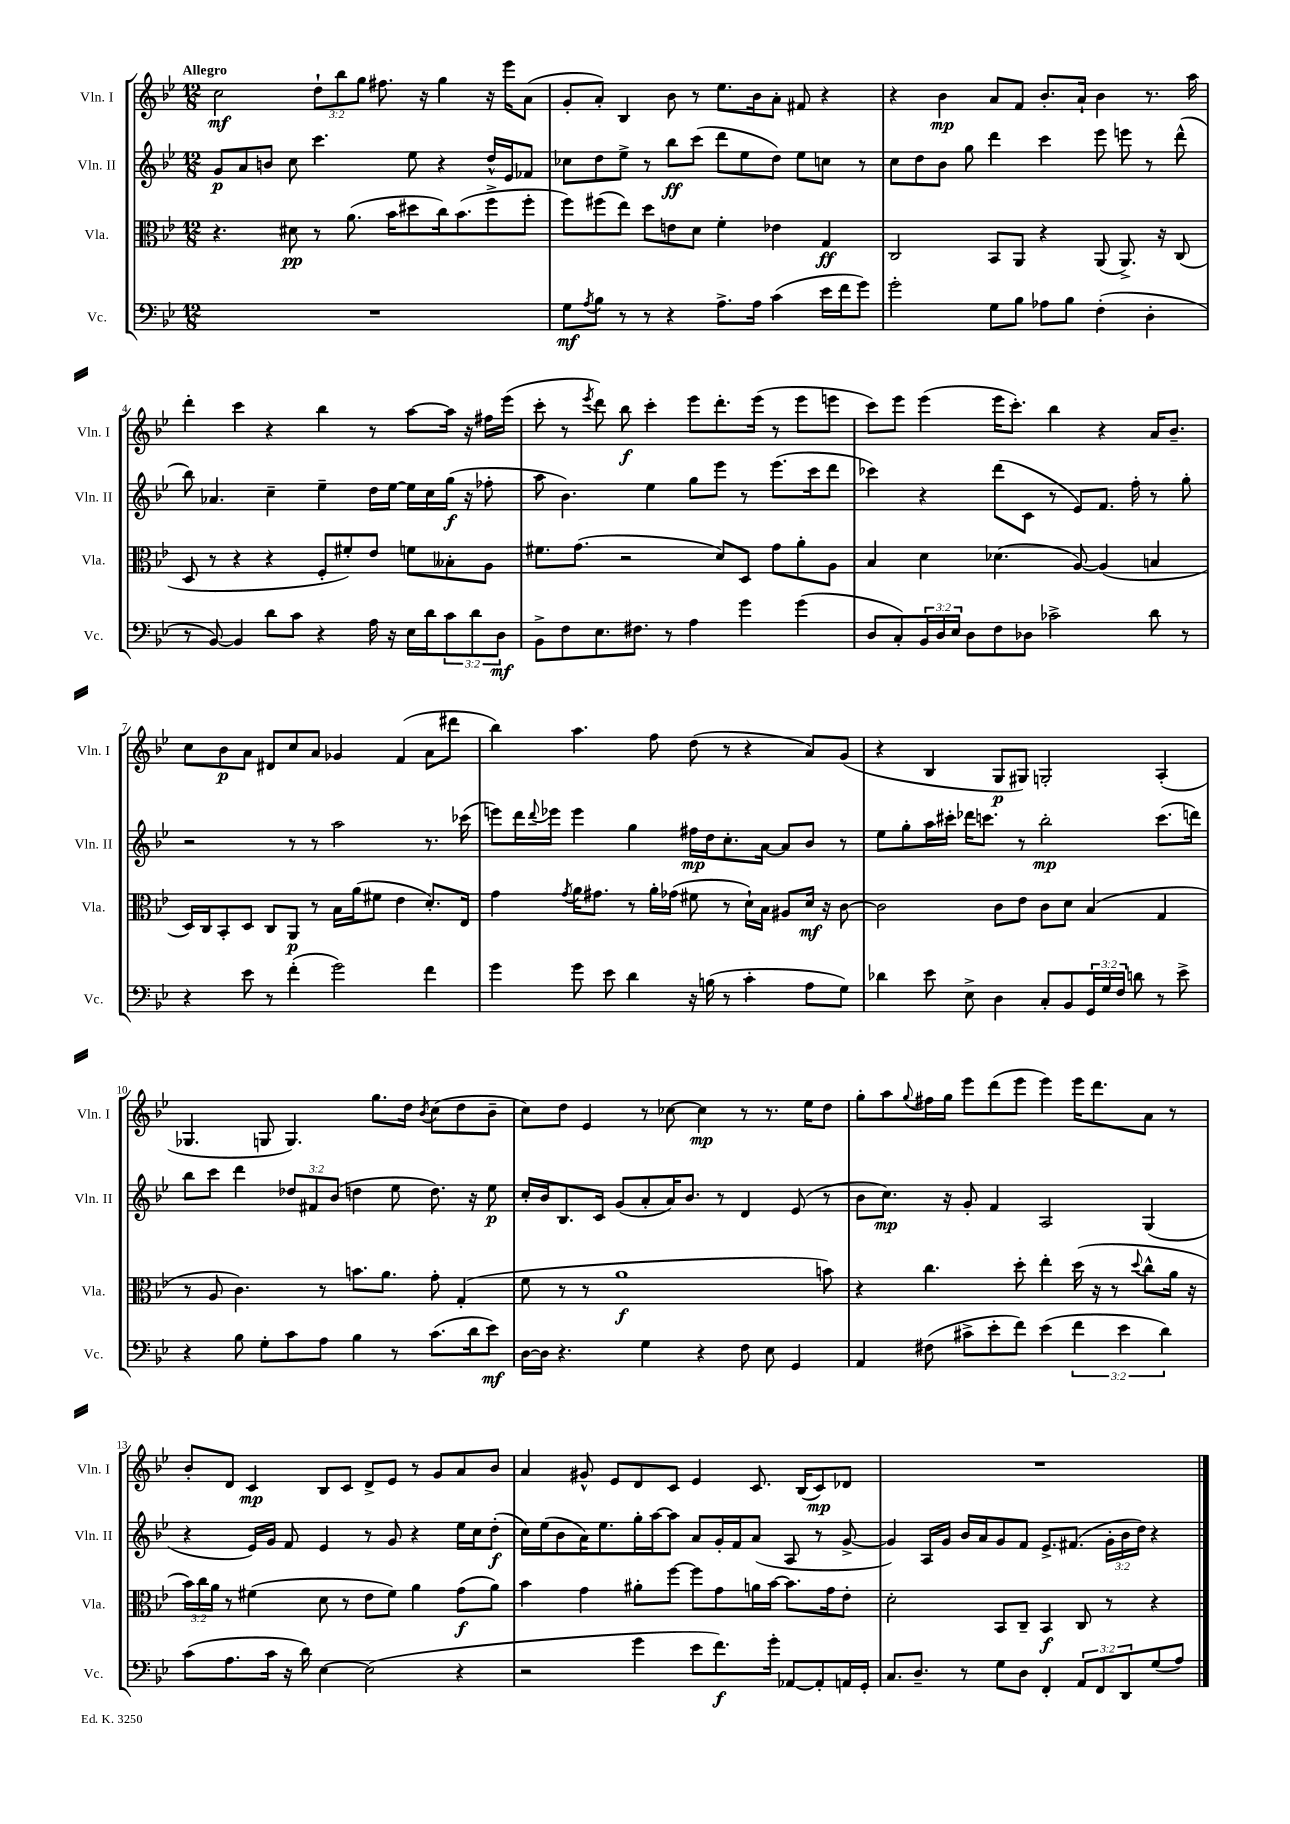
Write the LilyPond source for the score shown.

<<
\new StaffGroup <<
\new Staff = "s0" \with { instrumentName = "Vln. I" shortInstrumentName = "Vln. I" } {
    \clef treble \key bes \major \numericTimeSignature \time 12/8 \override Staff.TupletNumber.text = #tuplet-number::calc-fraction-text \tempo "Allegro"
    c''2\mf \tuplet 3/2 { d''8-! bes''8 g''8 } fis''8. r16 g''4 r16 ees'''16 a'8( |
    g'8-. a'8-.) bes4 bes'8 r8 ees''8. bes'16 a'8-. fis'8 r4 |
    r4 bes'4\mp a'8 f'8 bes'8.-. a'16-! bes'4 r8. a''16 |
    d'''4-. c'''4 r4 bes''4 r8 a''8~ a''16 r16 fis''16 ees'''16( |
    c'''8-. r8 \acciaccatura { ees'''8 } d'''8) bes''8\f c'''4-. ees'''8 d'''8.-. ees'''16( r8 ees'''8 e'''8 |
    c'''8) ees'''8 ees'''4( ees'''16 c'''8.-.) bes''4 r4 a'16 bes'8.-- |
    c''8 bes'8\p a'8 dis'8 c''8 a'8 ges'4 f'4( a'8 dis'''8 |
    bes''4) a''4. f''8 d''8( r8 r4 a'8) g'8( |
    r4 bes4 g8\p gis8) g2-. a4-.( |
    ges4. g8 g4.) g''8. d''16 \acciaccatura { bes'8 } c''8( d''8 bes'8-- |
    c''8) d''8 ees'4 r8 ces''8~ ces''4\mp r8 r8. ees''16 d''8 |
    g''8-. a''8 \appoggiatura { g''8 } fis''16 g''16 ees'''8 d'''8( ees'''8 ees'''4) ees'''16 d'''8. a'8 r8 |
    bes'8-. d'8 c'4\mp bes8 c'8 d'8-> ees'8 r8 g'8 a'8 bes'8 |
    a'4 gis'8-^ ees'8 d'8 c'8 ees'4 c'8. bes16( c'8\mp) des'8 |
    R1. \bar "|." |
}
\new Staff = "s1" \with { instrumentName = "Vln. II" shortInstrumentName = "Vln. II" } {
    \clef treble \key bes \major \numericTimeSignature \time 12/8 \override Staff.TupletNumber.text = #tuplet-number::calc-fraction-text
    g'8\p a'8 b'8 c''8 c'''4. ees''8 r4 d''16-^ ees'16 fes'8 |
    ces''8 d''8 ees''8-> r8 bes''8\ff c'''8( d'''8 ees''8 d''8) ees''8 c''8 r8 |
    c''8 d''8 bes'8 g''8 d'''4 c'''4 ees'''8 e'''8 r8 d'''8-^( |
    bes''8) aes'4. c''4-- ees''4-- d''16 ees''16~ ees''16 c''16 g''16\f( r16 fes''8-. |
    a''8 bes'4.) ees''4 g''8 ees'''8 r8 ees'''8.( c'''16 d'''8 |
    ces'''4) r4 d'''8( c'8 r8 ees'8) f'8. f''16-. r8 g''8-. |
    r2 r8 r8 a''2 r8. ces'''16( |
    e'''8) d'''16 \appoggiatura { d'''8 } ees'''16 ees'''4 g''4 fis''16\mp d''16 c''8.-. a'16~ a'8 bes'8 r8 |
    ees''8 g''8-. a''16 cis'''16-. des'''16 c'''8. r8 bes''2-.\mp c'''8.( d'''16) |
    bes''8 c'''8 d'''4 \tuplet 3/2 { des''8 fis'8 bes'8( } d''4 ees''8 d''8.) r16 ees''8\p |
    c''16-. bes'16 bes8. c'16 g'8( a'8-. a'16) bes'8. r8 d'4 ees'8( r8 |
    bes'8 c''8.\mp) r16 g'8-. f'4 a2 g4( |
    r4 ees'16) g'16 f'8 ees'4 r8 g'8 r4 ees''16 c''16 d''8-.\f( |
    c''16) ees''16( bes'8 a'16) ees''8. g''16-. a''16~ a''8 a'8 g'16-. f'16 a'8( a8 r8 g'8~-> |
    g'4) a16 g'16 bes'16 a'16 g'8 f'8 ees'8.-> fis'8.( \tuplet 3/2 { g'16-. bes'16 d''16) } r4 \bar "|." |
}
\new Staff = "s2" \with { instrumentName = "Vla." shortInstrumentName = "Vla." } {
    \clef alto \key bes \major \numericTimeSignature \time 12/8 \override Staff.TupletNumber.text = #tuplet-number::calc-fraction-text
    r4. dis'8\pp r8 a'8.( bes'16 dis''8 c''16) bes'8.( f''8-> f''8-. |
    f''8) fis''8( ees''8) d''8 e'8 d'8 f'4-. ees'4 g4\ff |
    c2 bes,8 a,8 r4 a,8( a,8.->) r16 c8( |
    d8 r8 r4 r4 f8-. fis'8-.) ees'8 f'8 beses8-. a8 |
    fis'8. g'8.( r2 d'8) d8 g'8 a'8-. a8 |
    bes4 d'4 des'4.( a8~) a4( b4 |
    d16) c16 bes,8-. d8 c8 a,8\p r8 bes16 a'16( fis'8 ees'4 d'8.-.) ees16 |
    g'4 \acciaccatura { g'8 } a'16 gis'8. r8 a'16-. ges'16( fis'8 r8 d'16-!) bes16 ais8 d'16\mf r16 c'8~ |
    c'2 c'8 ees'8 c'8 d'8 bes4( g4 |
    r8 a8 c'4.) r8 b'8. a'8. g'8-. g4-.( |
    f'8 r8 r8 a'1\f b'8) |
    r4 c''4. d''8-. ees''4-. d''16( r16 r8 \appoggiatura { d''8 } c''8-^ a'16 r16 |
    \tuplet 3/2 { bes'16) c''16 a'16 } r8 fis'4( d'8 r8 ees'8 fis'8) a'4 g'8\f( a'8) |
    bes'4 g'4 ais'8-. f''8~ f''8 g'8 a'16 bes'16~ bes'8. g'16 ees'8-. |
    d'2-. bes,8 c8-- bes,4\f c8 r8 r4 \bar "|." |
}
\new Staff = "s3" \with { instrumentName = "Vc." shortInstrumentName = "Vc." } {
    \clef bass \key bes \major \numericTimeSignature \time 12/8 \override Staff.TupletNumber.text = #tuplet-number::calc-fraction-text
    R1. |
    g8\mf \acciaccatura { a8 } bes8 r8 r8 r4 a8.-> a16 c'4( ees'16 f'16 g'8) |
    g'2-. g8 bes8 aes8 bes8 f4-.( d4-. |
    r8 bes,8~) bes,4 d'8 c'8 r4 a16 r16 ees16 d'16 \tuplet 3/2 { c'8 d'8 d8\mf } |
    bes,8-> f8 ees8. fis8. r8 a4 g'4 g'4( |
    d8 c8-.) \tuplet 3/2 { bes,16 d16 ees16 } d8 f8 des8 ces'2-> d'8 r8 |
    r4 ees'8 r8 f'4-.( g'2) f'4 |
    g'4 g'8 ees'8 d'4 r16 b16( r8 c'4-. a8 g8) |
    des'4 ees'8 ees8-> d4 c8-. bes,8 \tuplet 3/2 { g,16 g16 f16 } d'8 r8 ees'8-> |
    r4 bes8 g8-. c'8 a8 bes4 r8 c'8.( d'16 ees'8\mf) |
    d16~ d16 r4. g4 r4 f8 ees8 g,4 |
    a,4 fis8( cis'8-> ees'8-. f'8) ees'4( \tuplet 3/2 { f'4 ees'4 d'4) } |
    c'8( a8. c'16 r16 d'16) ees4~ ees2( r4 |
    r2 g'4 ees'8 f'8.\f) g'16-. aes,8~ aes,8-. a,16 g,16-. |
    c8. d8.-- r8 g8 d8 f,4-. \tuplet 3/2 { a,8 f,8 d,8 } g8( a8) \bar "|." |
}
>>
>>
